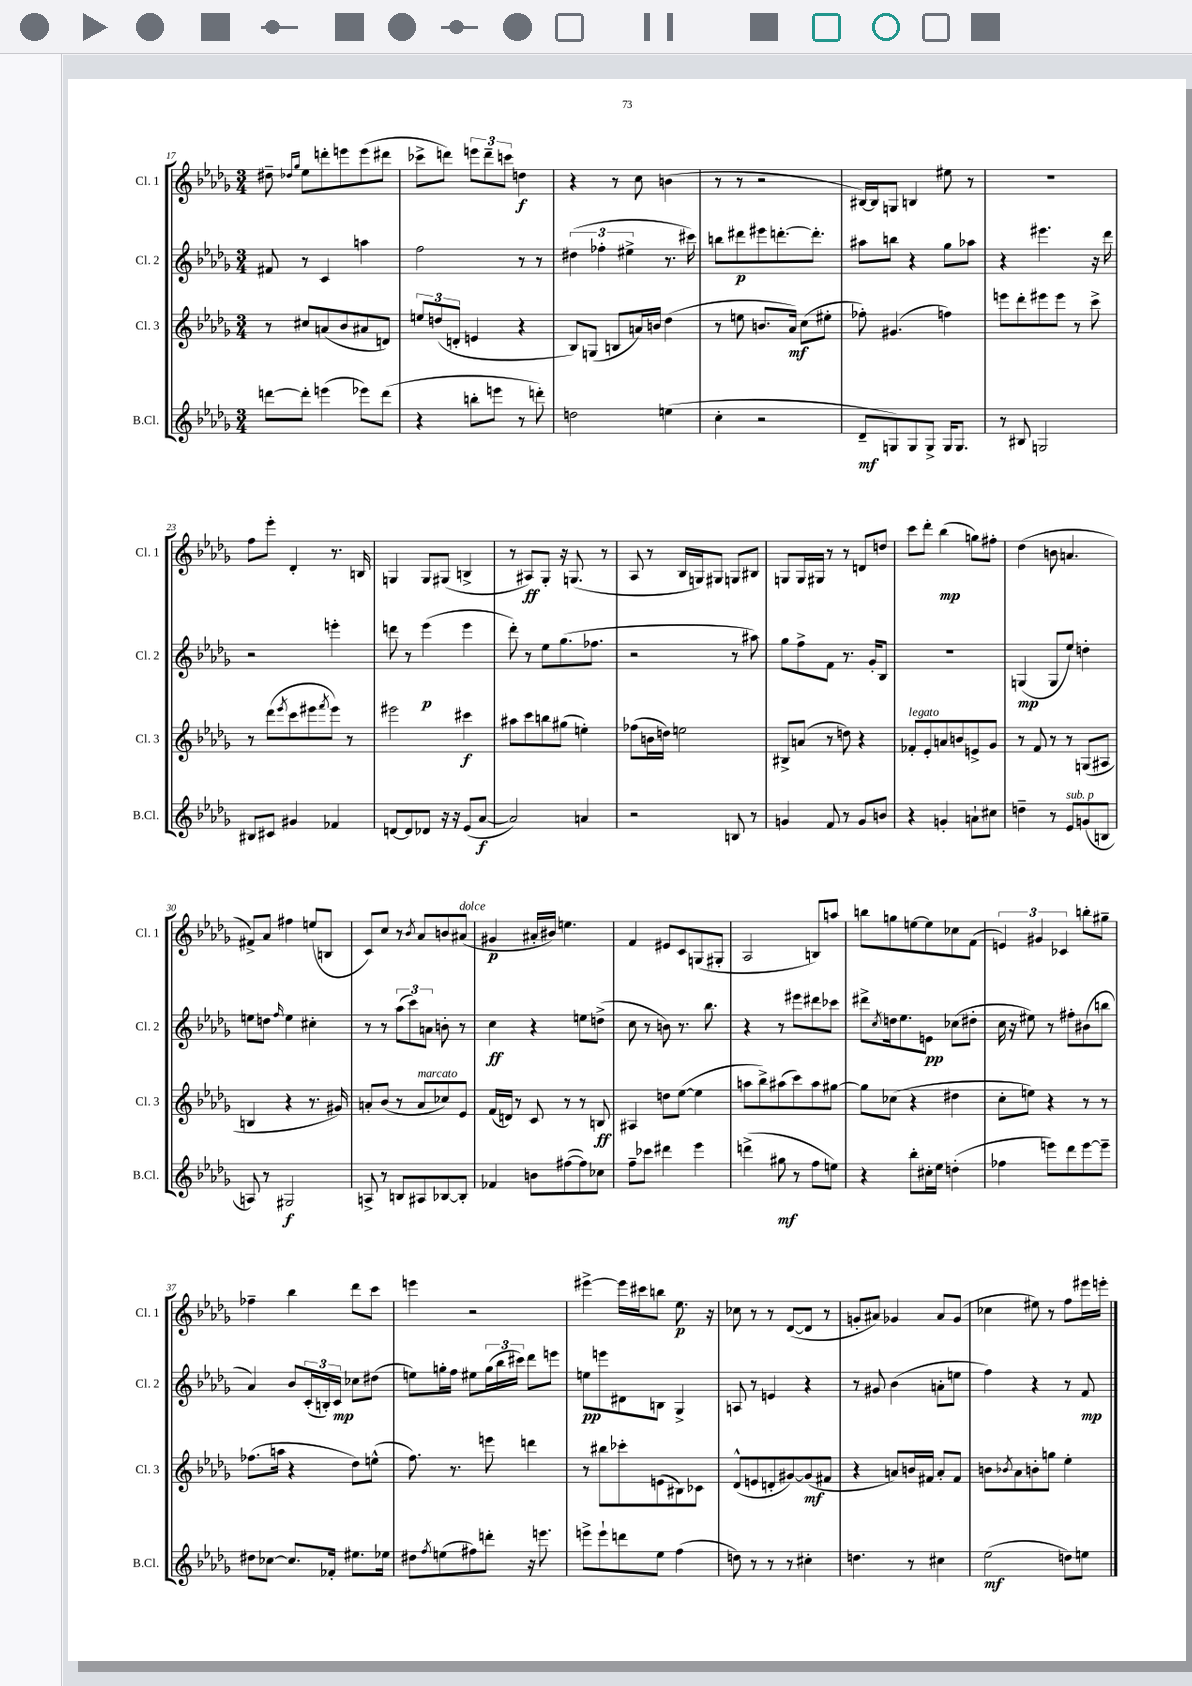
<<
\new StaffGroup <<
\new Staff = "s0" \with { instrumentName = "Cl. 1" shortInstrumentName = "Cl. 1" } {
    \clef treble \key des \major \numericTimeSignature \time 3/4
    dis''8-- \grace { des''16 ges''16 } ees''8 d'''8-. e'''8 e'''8( dis'''8 |
    ces'''8-> d'''8) \tuplet 3/2 { e'''8 d'''8-- c'''8 } d''4\f |
    r4 r8 c''8 b'4( |
    r8 r8 r2 |
    bis16~) bis16 g8 b4 eis''8 r8 |
    R2. |
    f''8 ees'''8-. des'4-. r8. b16 |
    g4 g8 gis8( b4-> |
    r8 ais8\ff) ges8-. r16 g8.( r8 |
    aes8 r8 bes16 g16) gis8 g8 bis8 |
    g8 g16 gis16 r8 r8 d'8 d''8 |
    c'''8 des'''8-. bes''4\mp( g''8) fis''8-. |
    des''4( b'8 a'4. |
    fis'8->) aes'8 fis''4 e''8( b8 |
    c'8) c''8 r8 \acciaccatura { bes'8 } aes'8 b'8 ais'8^\markup { \italic "dolce" }( |
    gis'4\p ais'16-. bis'16) e''4. |
    f'4 eis'8 c'8 g8( gis8-. |
    aes2 b8) a''8 |
    b''8 g''8 e''8~ e''8 ces''8 f'8( |
    \tuplet 3/2 { e'4) gis'4 ces'4 } b''8-. gis''8-- |
    fes''4-- bes''4 des'''8 c'''8 |
    e'''4 r2 |
    eis'''4~-> eis'''16 cis'''16 b''8 ees''8.\p r16 |
    ces''8 r8 r8 des'8~( des'8 r8 |
    g'8-. ais'8) ges'4 ais'8 ges'8( |
    ces''4 eis''8) r8 f''8 eis'''16 e'''16-. \bar "|." |
}
\new Staff = "s1" \with { instrumentName = "Cl. 2" shortInstrumentName = "Cl. 2" } {
    \clef treble \key des \major \numericTimeSignature \time 3/4
    fis'8 r8 c'4 a''4 |
    f''2 r8 r8 |
    \tuplet 3/2 { dis''4( fes''4-. eis''4-> } r8. cis'''16) |
    b''8 dis'''8\p eis'''8 d'''8.~-. d'''8.-. |
    ais''8 b''8 r4 ges''8 aes''8 |
    r4 eis'''4. r16 des'''16 |
    r2 e'''4-. |
    d'''8 r8 ees'''4\p( ees'''4 |
    des'''8-.) r8 ees''8 ges''8.( fes''8. |
    r2 r8 ais''8) |
    ges''8 f''8-> f'8 r8. ges'16-. bes8 |
    R2. |
    g4\mp( g8 ees''8) d''4-. |
    e''8 d''8 \grace { f''16 } e''4 cis''4-. |
    r8 r8 \tuplet 3/2 { aes''8( c'''8) a'8 } b'8-. r8 |
    c''4\ff r4 e''8 d''8->( |
    c''8 r8 b'8) r8. bes''8. |
    r4 r8 eis'''8 dis'''8 ces'''8 |
    dis'''8-> \acciaccatura { c''8 } d''16 ees''8. e'8\pp ces''8( dis''8-. |
    c''16 r16 eis''8) r8 fis''8-. bis'8( b''8 |
    aes'4) bes'8 \tuplet 3/2 { c'16-.( b16-.) c'16\mp } ces''8 dis''8( |
    e''8) g''16-. f''16 eis''8 \tuplet 3/2 { g''16( bes''16 cis'''16) } des'''8 e'''8 |
    e''8\pp e'''8 dis'8 b8 ges4-> |
    a8 r8 e'4 r4 |
    r8 gis'8 bes'4( a'8-. e''8 |
    f''4) r4 r8 f'8\mp \bar "|." |
}
\new Staff = "s2" \with { instrumentName = "Cl. 3" shortInstrumentName = "Cl. 3" } {
    \clef treble \key des \major \numericTimeSignature \time 3/4
    r8 cis''8 a'8( bes'8 ais'8 d'8) |
    \tuplet 3/2 { e''8 d''8( d'8-. } e'4 r4 |
    bes8) g8( b8 a'16) b'16 des''4( |
    r8 e''8 b'8. aes'16\mf) c''8( eis''8-. |
    fes''8-.) gis'4.( f''4) |
    e'''8 des'''8-. eis'''8 eis'''8 r8 c'''8-> |
    r8 des'''8( \acciaccatura { ees'''8 } c'''8 eis'''8 \acciaccatura { f'''8 } eis'''8) r8 |
    eis'''2 cis'''4\f |
    ais''8 c'''8 b''8 gis''8( e''4-.) |
    fes''8( b'16 d''16) e''2 |
    bis8-> a'8( r8 d''8) r4 |
    fes'8-.^\markup { \italic "legato" } ees'8-. a'8 b'8 e'8-> ges'8 |
    r8 f'8 r8 r8 g8( ais8 |
    b4 r4 r8. gis'16) |
    a'8-. bes'8( r8 a'8^\markup { \italic "marcato" } ces''8) ees'8 |
    f'16( d'16) r8 c'8 r8 r8 b8\ff |
    ais4 d''8 ees''8~( ees''4 |
    a''8 bes''8->) ais''8( c'''8) ais''8 gis''8~ |
    gis''8 ces''8( r4 dis''4 |
    c''8-. e''8) r4 r8 r8 |
    fes''8.( a''16 r4 des''8) e''8-^( |
    f''8.) r8. e'''8 d'''4 |
    r8 bis''8 ces'''8-. e'8( bis8) ces'8 |
    des'8-^( e'8 d'8-. gis'8~) gis'8\mf( fis'8 |
    r4 a'8) b'16 fis'16 a'8-. fis'8 |
    b'8 \acciaccatura { bes'8 } aes'8 b'8-. g''8 ees''4-. \bar "|." |
}
\new Staff = "s3" \with { instrumentName = "B.Cl." shortInstrumentName = "B.Cl." } {
    \clef treble \key des \major \numericTimeSignature \time 3/4
    d'''8~ d'''8-. e'''4( ees'''8) d'''8( |
    r4 b''8-. e'''8 r8 d'''8-.) |
    d''2 e''4( |
    c''4-. r2 |
    des'8--\mf g8) g8 g8-> g16 g8. |
    r8 bis8 g2 |
    bis8 cis'8 gis'4 fes'4 |
    d'8~ d'8 des'8 r16 r16 ees'8( aes'8~\f |
    aes'2) a'4 |
    r2 b8 r8 |
    g'4 f'8 r8 g'8 b'8 |
    r4 g'4-. a'8-! cis''8 |
    d''4-- r8 ees'8^\markup { \italic "sub. p" } g'8( b8 |
    a8) r8 gis2\f |
    a8-> r8 b8 ais8 bes8~ bes8-. |
    fes'4 b'8 fis''8~( fis''8) ces''8 |
    f''8-- ces'''8 dis'''4 ees'''4 |
    d'''4->( gis''8\mf r8 f''8 e''8) |
    r4 bes''8-. cis''16-. ees''16 d''4-.( |
    fes''4 e'''8) des'''8 e'''8~ e'''8-- |
    dis''8 ces''8~ ces''8. fes'16-. eis''8. ees''16 |
    dis''8 \acciaccatura { f''8 } e''8( fis''8) d'''8-. r16 e'''8. |
    e'''8-> e'''8-! d'''8 ees''8 f''4( |
    d''8) r8 r8 r8 cis''4-. |
    d''4. r8 cis''4 |
    ees''2\mf( d''8) e''8 \bar "|." |
}
>>
>>
\layout { \context { \Score currentBarNumber = #17 } }
